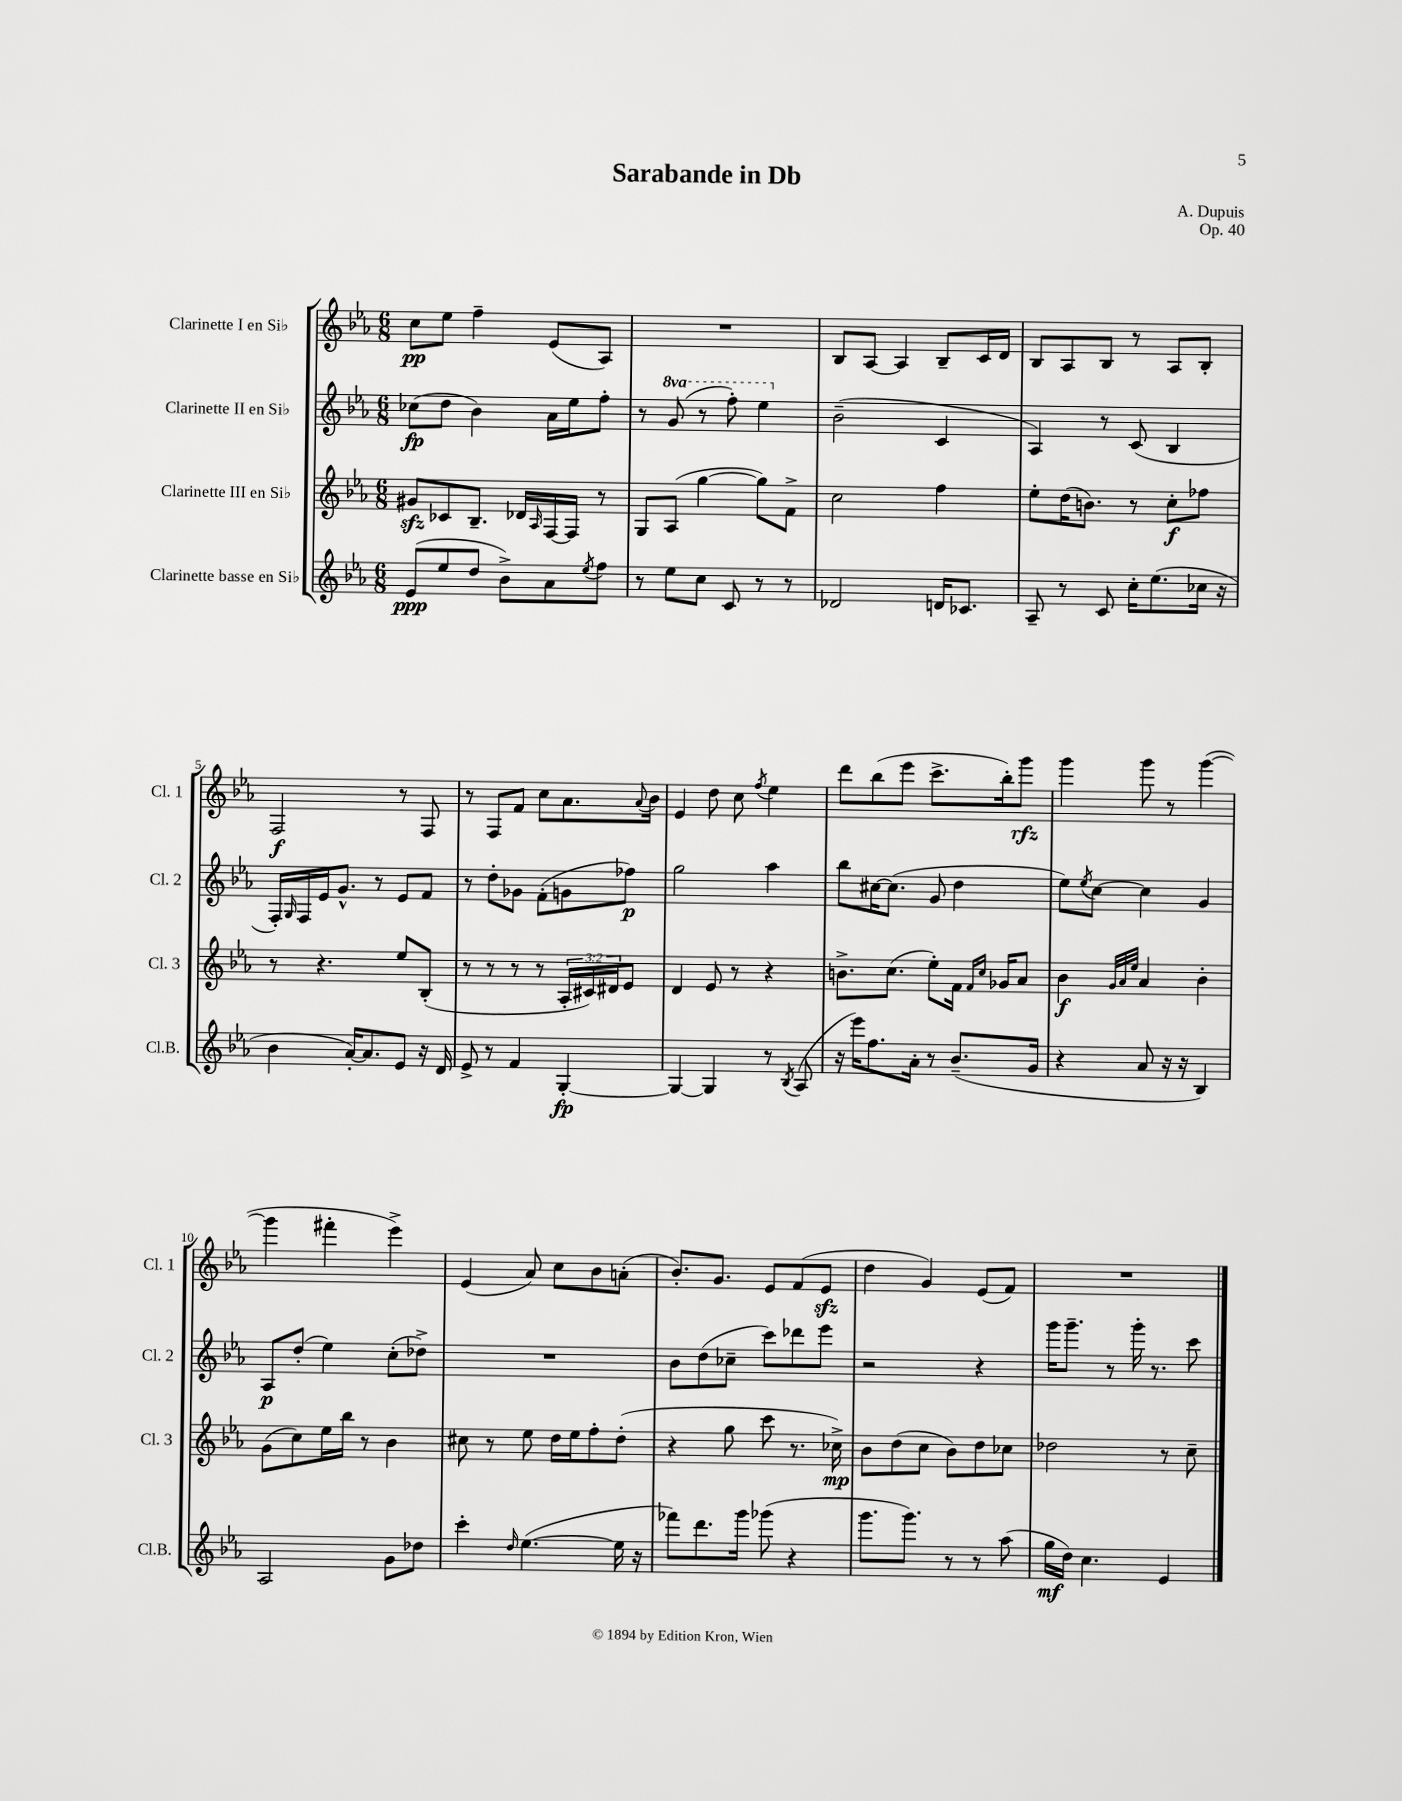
\header { title = "Sarabande in Db" composer = "A. Dupuis" opus = "Op. 40" }
<<
\new StaffGroup <<
\new Staff = "s0" \with { instrumentName = "Clarinette I en Sib" shortInstrumentName = "Cl. 1" } {
    \clef treble \key ees \major \numericTimeSignature \time 6/8
    c''8\pp ees''8 f''4-- ees'8( aes8) |
    R2. |
    bes8 aes8~ aes4 bes8-- c'16 d'16 |
    bes8 aes8 bes8 r8 aes8 bes8-. |
    f2\f r8 f8 |
    r8 f8 f'8 c''8 aes'8. \appoggiatura { aes'8 } bes'16 |
    ees'4 d''8 c''8 \acciaccatura { f''8 } ees''4 |
    d'''8 bes''8( ees'''8 c'''8.-> bes''16-.) g'''8\rfz |
    g'''4 g'''8 r8 g'''4~( |
    g'''4 fis'''4-. ees'''4->) |
    ees'4( aes'8) c''8 bes'8 a'8-.( |
    bes'8.-.) g'8. ees'8 f'8( ees'8\sfz |
    d''4 g'4) ees'8( f'8) |
    R2. \bar "|." |
}
\new Staff = "s1" \with { instrumentName = "Clarinette II en Sib" shortInstrumentName = "Cl. 2" } {
    \clef treble \key ees \major \numericTimeSignature \time 6/8 \set Staff.ottavationMarkups = #ottavation-simple-ordinals
    ces''8\fp( d''8 bes'4) aes'16 ees''16 f''8-. |
    r8 \ottava #1 g''8( r8 f'''8-.) ees'''4 \ottava #0 |
    bes'2--( c'4 |
    aes4) r8 c'8( bes4 |
    f16-.) \grace { g16 } f16 ees'16 g'8.-^ r8 ees'8 f'8 |
    r8 d''8-. ges'8 f'8-.( g'8 fes''8\p) |
    g''2 aes''4 |
    bes''8 cis''16~ cis''8.( g'8 d''4 |
    ees''8) \acciaccatura { ees''8 } c''8~ c''4 g'4 |
    aes8\p d''8-.( ees''4) c''8-.( des''8->) |
    R2. |
    bes'8 d''8( ces''8-- c'''8) des'''8 ees'''8 |
    r2 r4 |
    g'''16 g'''8.-- r8 g'''16-. r8. c'''8 \bar "|." |
}
\new Staff = "s2" \with { instrumentName = "Clarinette III en Sib" shortInstrumentName = "Cl. 3" } {
    \clef treble \key ees \major \numericTimeSignature \time 6/8 \override Staff.TupletNumber.text = #tuplet-number::calc-fraction-text
    gis'8\sfz ces'8 bes8.-- des'16 \grace { aes16 } f16~ f16 r8 |
    g8 aes8( g''4~ g''8) f'8-> |
    c''2 f''4 |
    ees''8-. d''16( b'8.) r8 c''8-.\f fes''8 |
    r8 r4. ees''8 bes8-.( |
    r8 r8 r8 r8 \tuplet 3/2 { aes16-. cis'16) dis'16 } ees'8 |
    d'4 ees'8 r8 r4 |
    b'8.-> c''8.( ees''8-.) f'16 \grace { f'16 c''16 } ges'16 aes'8 |
    bes'4\f \grace { g'32 aes'32 ees''32 } aes'4 bes'4-. |
    g'8( c''8) ees''16 bes''16 r8 bes'4 |
    cis''8 r8 ees''8 d''16 ees''16 f''8-. d''8-.( |
    r4 g''8 c'''8 r8. ces''16->\mp) |
    bes'8 d''8( c''8 bes'8) d''8 ces''8 |
    des''2 r8 c''8-- \bar "|." |
}
\new Staff = "s3" \with { instrumentName = "Clarinette basse en Sib" shortInstrumentName = "Cl.B." } {
    \clef treble \key ees \major \numericTimeSignature \time 6/8
    ees'8\ppp( ees''8 d''8 bes'8->) aes'8 \acciaccatura { ees''8 } f''8 |
    r8 ees''8 c''8 c'8 r8 r8 |
    des'2 d'16 ces'8. |
    aes8-- r8 c'8 c''16-. ees''8.( ces''16 r16 |
    bes'4 aes'16~-.) aes'8. ees'8 r16 d'16 |
    ees'8-> r8 f'4 g4~-.\fp |
    g4~ g4 r8 \acciaccatura { bes8 } aes8( |
    r16 ees'''16) f''8. aes'16-. r8 bes'8.--( g'16 |
    r4 aes'8 r16 r16 bes4) |
    aes2 g'8 des''8 |
    c'''4-. \grace { d''16 } ees''4.~( ees''16 r16 |
    fes'''8) d'''8. g'''16 ges'''8( r4 |
    g'''8. g'''8.) r8 r8 aes''8( |
    g''16\mf d''16) c''4. ees'4 \bar "|." |
}
>>
>>
